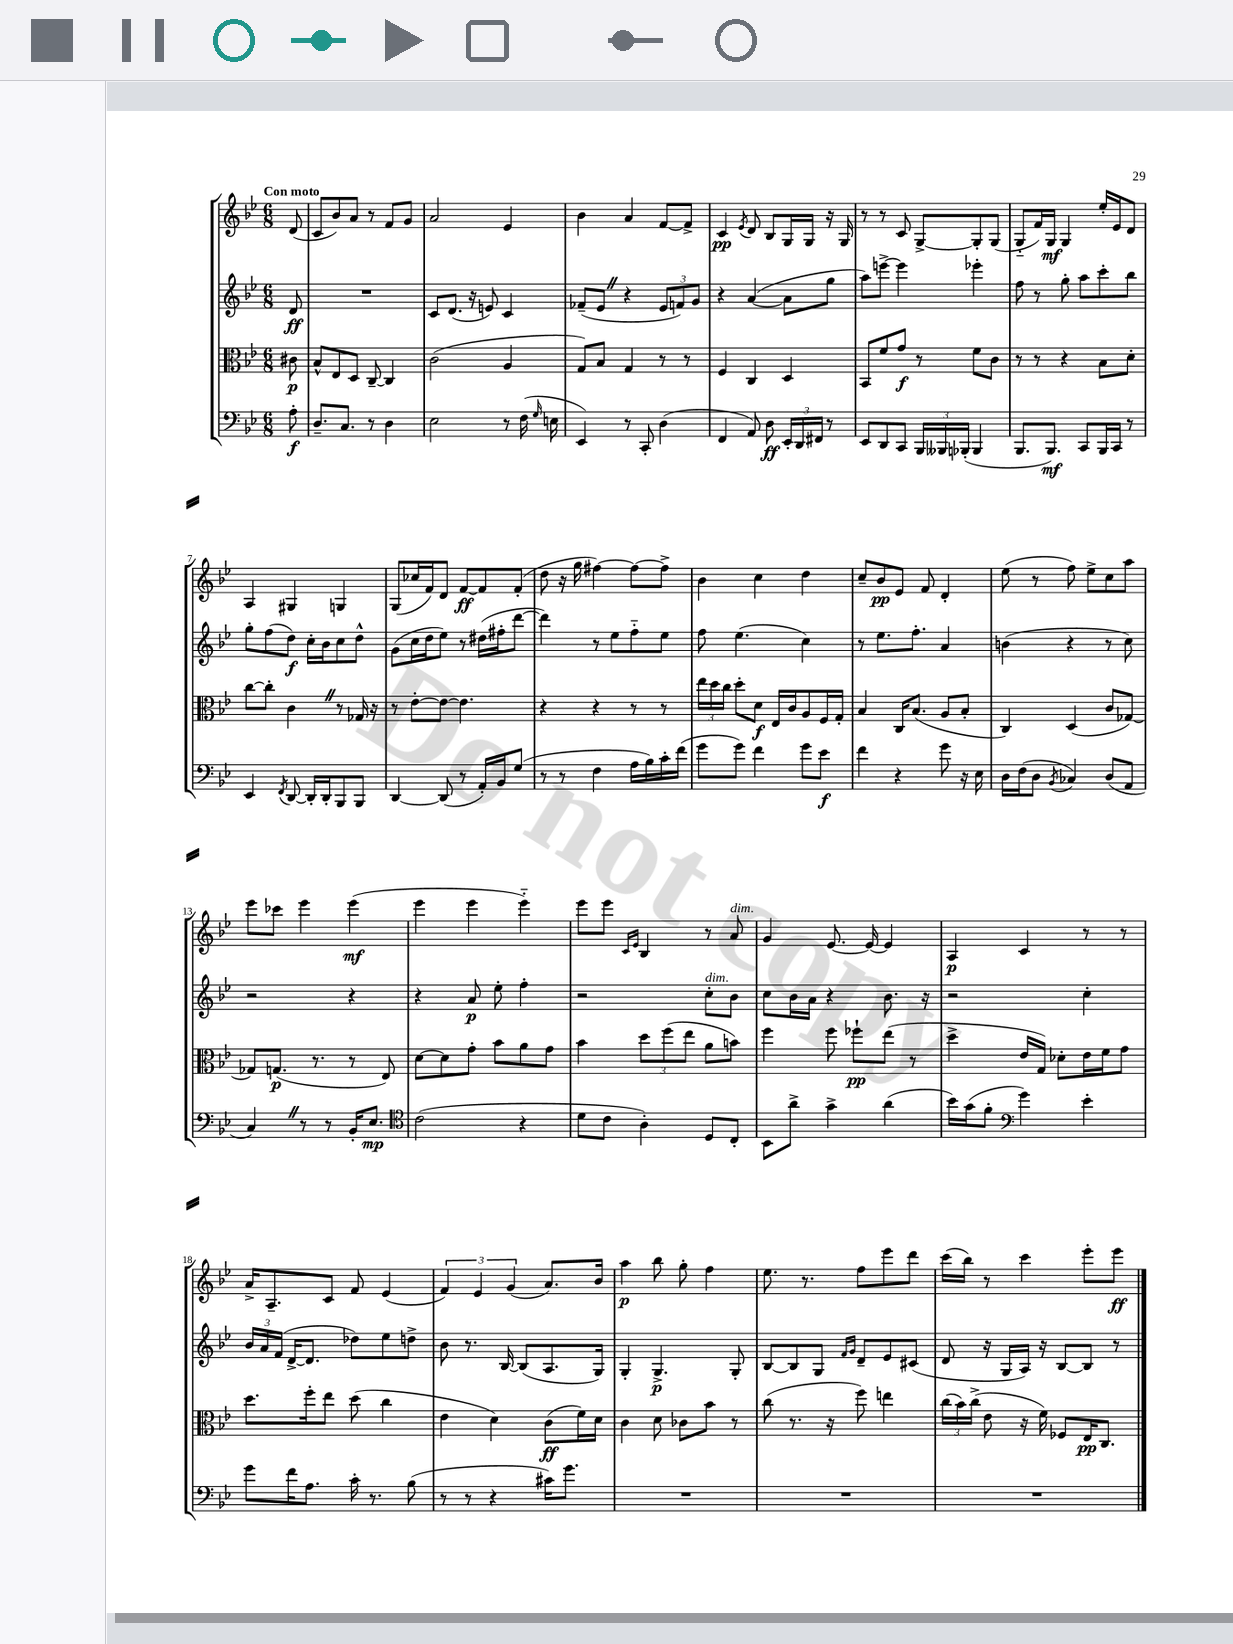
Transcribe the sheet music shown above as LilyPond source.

<<
\new StaffGroup <<
\new Staff = "s0" {
    \clef treble \key bes \major \numericTimeSignature \time 6/8 \partial 8 \tempo "Con moto"
    \autoBeamOff d'8( |
    c'8[ bes'8) a'8] r8 f'8[ g'8] |
    a'2 ees'4 |
    bes'4 a'4 f'8[~ f'8]-> |
    c'4\pp \acciaccatura { ees'8 } d'8 bes8[ g16 g16] r16 g16 |
    r8 r8 c'8 g8[~-> g8-. g8]( |
    g8[-_ f'16) g16]\mf g4 ees''16[-. ees'16 d'8] |
    a4 gis4 g4 |
    g8[( ces''16 f'16) d'8] f'8[~\ff f'8 f'8]-.( |
    d''8 r16 g''16 fis''4~) fis''8[~ fis''8]-> |
    bes'4 c''4 d''4 |
    c''8[-- bes'8\pp ees'8] f'8 d'4-. |
    ees''8( r8 f''8) ees''8[-> c''8 a''8] |
    ees'''8[ ces'''8] ees'''4 ees'''4\mf( |
    ees'''4 ees'''4 ees'''4-_) |
    ees'''8[ ees'''8] \grace { c'16[ ees'16] } bes4 r8 a'8^\markup { \italic "dim." } |
    g'4 ees'8.~ ees'16~ ees'4 |
    a4\p c'4 r8 r8 |
    a'16[-> a8.-- c'8] f'8 ees'4( |
    \tuplet 3/2 { f'4) ees'4 g'4( } a'8.[) bes'16] |
    a''4\p bes''8 g''8-. f''4 |
    ees''8. r8. f''8[ ees'''8 d'''8] |
    c'''16[( bes''16]) r8 c'''4 ees'''8[-. ees'''8]\ff \bar "|." |
}
\new Staff = "s1" {
    \clef treble \key bes \major \numericTimeSignature \time 6/8 \partial 8
    \autoBeamOff d'8\ff |
    R2. |
    c'8[ d'8.]( r16 e'8) c'4 |
    fes'8[--( ees'8] \once \override BreathingSign.text = \markup { \musicglyph "scripts.caesura.straight" } \breathe r4 \tuplet 3/2 { ees'8[ f'8) g'8] } |
    r4 a'4~( a'8[ g''8] |
    a''8[) e'''8]~-> e'''4 ees'''4-. |
    f''8 r8 g''8-. a''8[ c'''8-. bes''8] |
    g''8[-. f''8( d''8]\f) c''16[-. bes'16 c''8 d''8]-^ |
    g'8[( c''16 d''16 ees''8]) r8 dis''16[( fis''16-. d'''8]~ |
    d'''4) r8 ees''8[ f''8-_ ees''8] |
    f''8 ees''4.( c''4) |
    r8 ees''8.[ f''8.]-. a'4 |
    b'4( r4 r8 c''8) |
    r2 r4 |
    r4 a'8\p ees''8-. f''4-. |
    r2 c''8[-.^\markup { \italic "dim." } bes'8] |
    c''8[ bes'16 a'16] r4 bes'8. r16 |
    r2 c''4-. |
    \tuplet 3/2 { bes'16[ a'16 f'16]( } d'16[~-> d'8.] des''8[) ees''8 d''8]-> |
    bes'8 r8. bes16~ bes8[( a8. g16]) |
    g4-. g4.->\p g8-. |
    bes8[~ bes8 g8] \grace { f'16[ g'16] } d'8[-- ees'8 cis'8]( |
    d'8 r16 g16[ a16]) r16 bes8[~ bes8] r8 \bar "|." |
}
\new Staff = "s2" {
    \clef alto \key bes \major \numericTimeSignature \time 6/8 \partial 8
    \autoBeamOff cis'8\p |
    bes8[-^ ees8 d8] c8~-- c4 |
    c'2( a4 |
    g8[) bes8] g4 r8 r8 |
    f4 c4 d4 |
    bes,8[ f'8 g'8]\f r8 f'8[ c'8] |
    r8 r8 r4 bes8[ d'8]-. |
    c''8[~ c''8]-. c'4 \once \override BreathingSign.text = \markup { \musicglyph "scripts.caesura.straight" } \breathe r8 ges16 r16 |
    r8 ees'8[~-. ees'8]~ ees'4. |
    r4 r4 r8 r8 |
    \tuplet 3/2 { ees''16[ d''16 c''16] } d''8[-. d'8]\f ees16[ c'16 a8 f16 g16]-. |
    bes4 c16[ bes8.]( a8[ bes8]-. |
    c4) d4( c'8[ ges8]~) |
    ges8[ g8.]\p( r8. r8 ees8) |
    d'8[~ d'8 g'8]-. bes'8[ a'8 g'8] |
    bes'4 \tuplet 3/2 { d''8[ f''8( ees''8] } a'8[ b'8]) |
    f''4 f''8 fes''8[-!\pp ees''8]( r8 |
    d''4-> ees'16[ g16]) des'8[-. ees'16 f'16 g'8] |
    d''8.[ f''16-. ees''8] d''8( c''4 |
    ees'4 d'4) c'8[\ff( f'16) d'16] |
    c'4 d'8 ces'8[ bes'8] r8 |
    c''8( r8. r16 f''8) e''4 |
    \tuplet 3/2 { c''16[( bes'16) c''16]->( } ees'8 r16 f'16) fes8[ ees16\pp c8.] \bar "|." |
}
\new Staff = "s3" {
    \clef bass \key bes \major \numericTimeSignature \time 6/8 \partial 8
    \autoBeamOff a8-.\f |
    d8.[-- c8.] r8 d4 |
    ees2 r8 f16( \grace { g16 } e16 |
    ees,4) r8 c,8-. d4( |
    f,4 a,8) d8\ff \tuplet 3/2 { ees,16[-. d,16 fis,16] } r8 |
    ees,8[ d,8 c,8] \tuplet 3/2 { bes,,16[ beses,,16 bes,,16]-.( } bes,,4 |
    bes,,8.[ bes,,8.]\mf) c,8[ bes,,16 c,16] r8 |
    ees,4 \acciaccatura { f,8 } d,8~ d,16[-. d,16-. bes,,8 bes,,8] |
    d,4~ d,8( r8 a,16[-.) bes,16 g8]( |
    r8 r8 f4 a16[ bes16) c'16-. f'16]( |
    g'8[ g'8]) f'4 g'8[ ees'8]\f |
    f'4 r4 g'8 r16 ees16 |
    d16[ f16( d8] \acciaccatura { bes,8 } ces4) d8[( a,8] |
    c4) \once \override BreathingSign.text = \markup { \musicglyph "scripts.caesura.straight" } \breathe r8 r8 bes,16[-. ees8.]\mp |
    \clef tenor c'2( r4 |
    d'8[ c'8] a4-.) d8[ c8]-. |
    bes,8[ a'8]-> g'4-> a'4( |
    bes'16[) g'16( f'8]-. \clef bass g'4) ees'4-. |
    g'8[ f'16 a8.] c'16-. r8. bes8( |
    r8 r8 r4 cis'16[) g'8.] |
    R2. |
    R2. |
    R2. \bar "|." |
}
>>
>>
